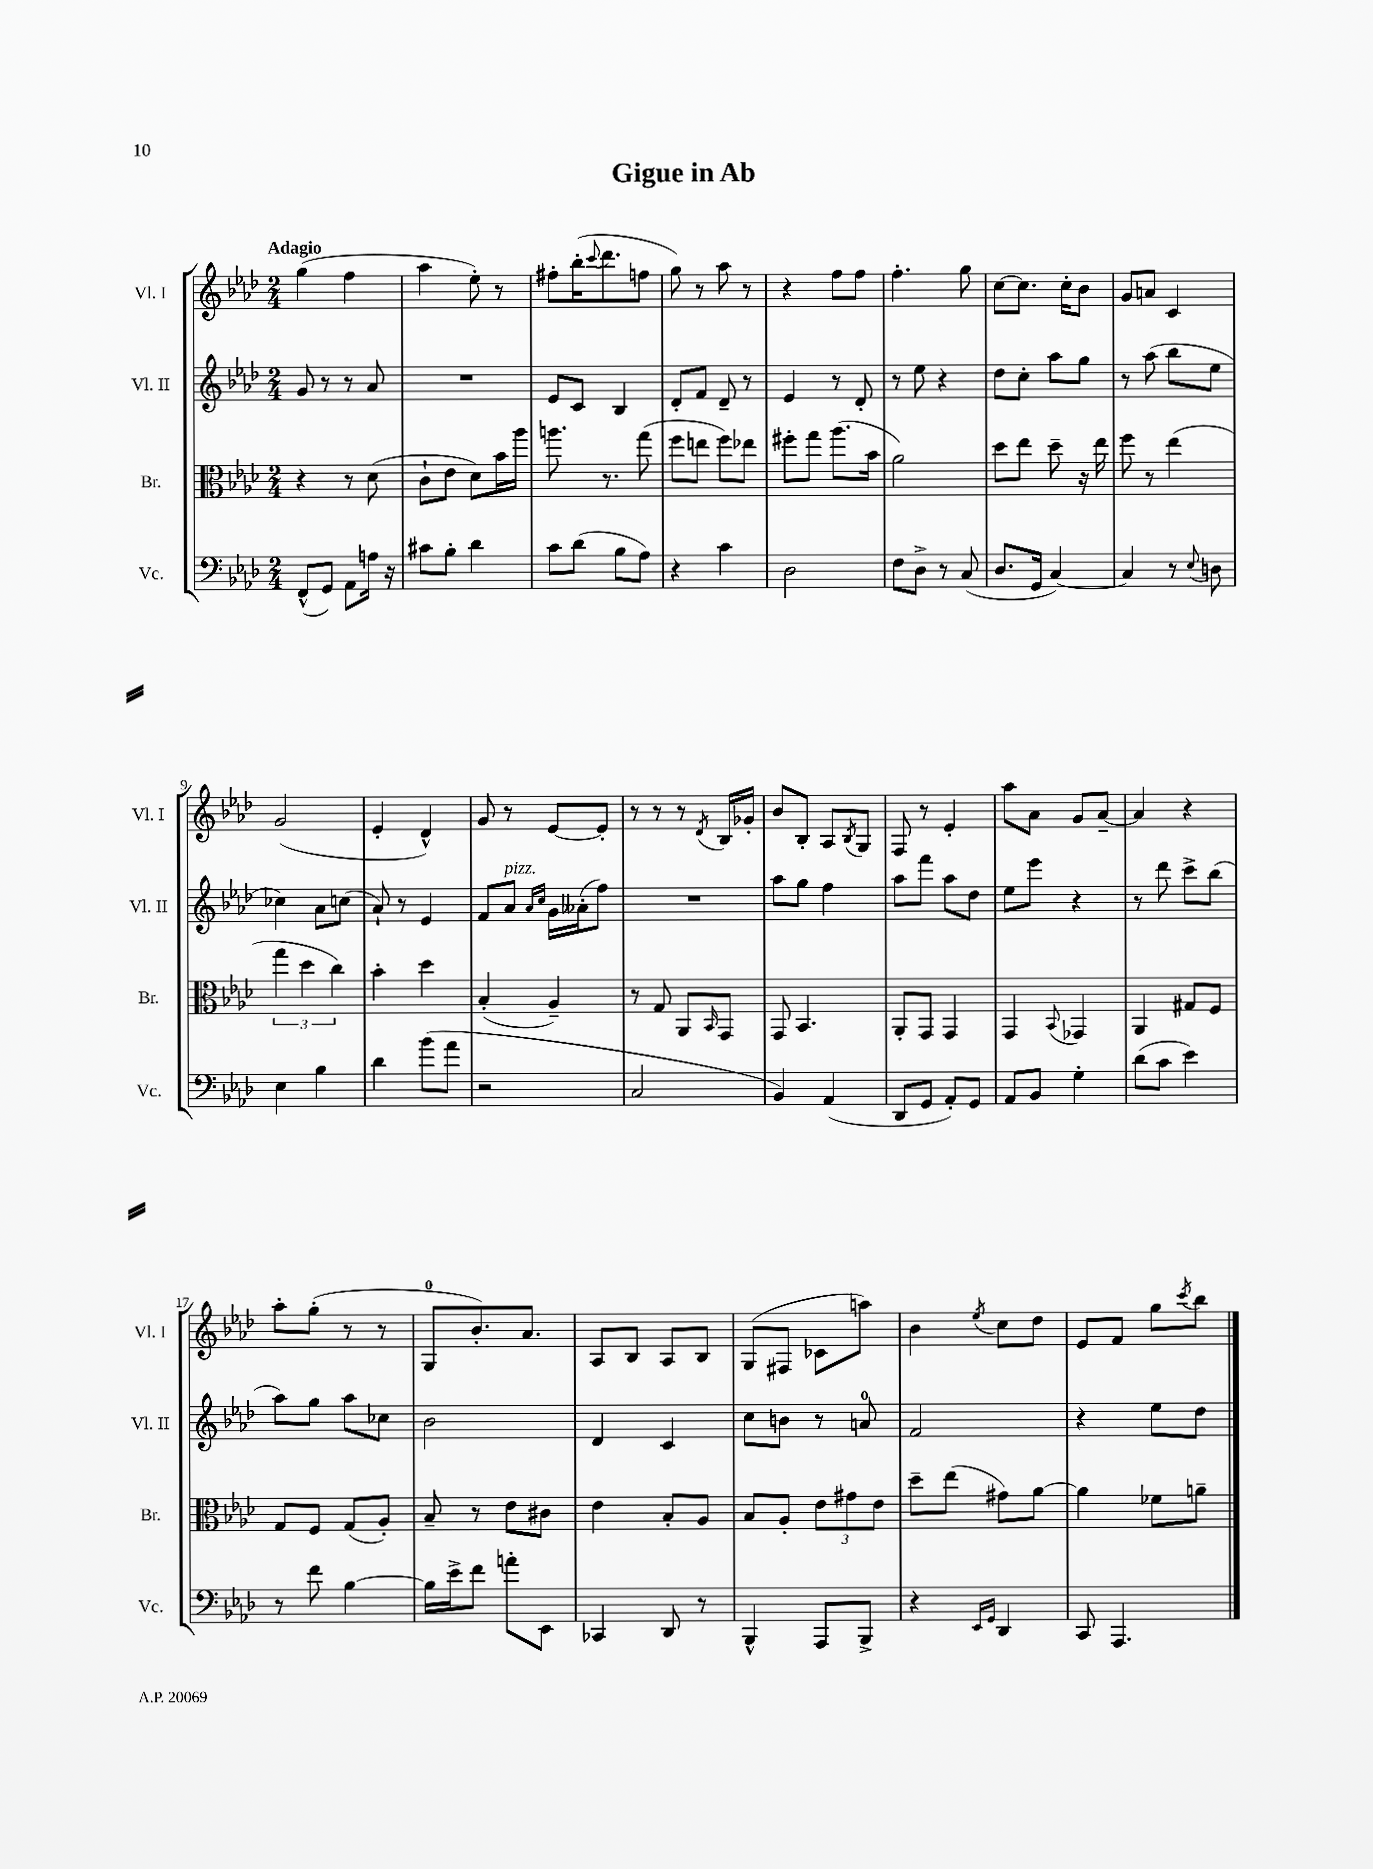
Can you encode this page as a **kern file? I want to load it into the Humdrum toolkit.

**kern	**kern	**kern	**kern
*part4	*part3	*part2	*part1
*staff4	*staff3	*staff2	*staff1
*I"Vc.	*I"Br.	*I"Vl. II	*I"Vl. I
*I'Vc.	*I'Br.	*I'Vl. II	*I'Vl. I
*clefF4	*clefC3	*clefG2	*clefG2
*k[b-e-a-d-]	*k[b-e-a-d-]	*k[b-e-a-d-]	*k[b-e-a-d-]
*M2/4	*M2/4	*M2/4	*M2/4
=1	=1	=1	=1
!	!	!	!LO:TX:a:B:t=Adagio
(8FF^^/L	4r	8g/	(4gg\
8GG/J)	.	8r	.
8AA-\L	8r	8r	4ff\
16An\Jk	(8d-\	8a-/	.
16r	.	.	.
=2	=2	=2	=2
8c#X\L	8c`\L	2r	4aa-\
8B-'\J	8e-\J	.	.
4d-\	8d-\L)	.	8ee-'\)
.	16b-\L	.	8r
.	16aa-\JJ	.	.
=3	=3	=3	=3
8c\L	8.aan\	8e-/L	8ff#X'\L
(8d-\J	.	8c/J	(16bb-'\K
.	.	.	8qqccc/
.	8.r	.	8.ddd-\
8B-\L	.	4B-/	.
8A-\J)	(8gg\	.	8ffn\J
=4	=4	=4	=4
4r	8ff\L	8d-'/L	8gg\)
.	8een\J	8f/J	8r
4c\	8ff\L)	8d-~/	8aa-\
.	8ee-X\J	8r	8r
=5	=5	=5	=5
2D-\	8ff#X'\L	4e-/	4r
.	8gg\J	.	.
.	(8.aa-\L	8r	8ff\L
.	.	8d-'/	8ff\J
.	16b-\Jk	.	.
=6	=6	=6	=6
8F\L	2a-\)	8r	4.ff'\
8D-^\J	.	8ee-\	.
8r	.	4r	.
(8C/	.	.	8gg\
=7	=7	=7	=7
8.D-/L	8dd-\L	8dd-\L	[8cc\L
.	8ee-\J	8cc'\J	8.cc\J]
16GG/Jk	.	.	.
[4C/)	8dd-~\	8aa-\L	.
.	.	.	16cc'\KL
.	16r	8gg\J	8b-\J
.	16ee-\	.	.
=8	=8	=8	=8
4C/]	8ff\	8r	8g/L
.	8r	(8aa-\	8an/J
8r	(4ee-\	8bb-\L	4c/
8qqE-/	.	.	.
8Dn\	.	8ee-\J	.
!!LO:LB:g=z
=9	=9	=9	=9
4E-\	6gg\	4cc-X\)	(2g/
.	6dd-\	.	.
4B-\	.	8a-\L	.
.	6cc\)	.	.
.	.	(8ccn\J	.
=10	=10	=10	=10
4d-\	4b-'\	8a-`/)	4e-'/
.	.	8r	.
(8b-\L	4dd-\	4e-/	4d-^^/)
8a-\J	.	.	.
=11	=11	=11	=11
2r	(4B-'/	8f/L	8g/
!	!	!LO:TX:a:i:t=pizz.	!
.	.	8a-/J	8r
.	.	16qqa-/LL	.
.	.	16qqcc/JJ	.
.	4A-~/)	16g\LL	[8e-/L
.	.	(16a--X'\J	.
.	.	8ff\J)	8e-'/J]
=12	=12	=12	=12
2C/	8r	2r	8r
.	8G/	.	8r
.	8AA-/L	.	8r
.	16qqBB-/	.	8qd-/
.	8GG/J	.	16B-/LL
.	.	.	16g-X'/JJ
=13	=13	=13	=13
4BB-/)	8GG/	8aa-\L	8b-/L
.	4.BB-/	8gg\J	8B-'/J
(4AA-/	.	4ff\	8A-/L
.	.	.	8qB-/
.	.	.	8G/J
=14	=14	=14	=14
8DD-/L	8AA-'/L	8aa-\L	8F/
8GG/J	8GG/J	8fff\J	8r
8AA-'/L)	4GG/	8aa-\L	4e-'/
8GG/J	.	8dd-\J	.
=15	=15	=15	=15
8AA-/L	4GG/	8ee-\L	8aa-\L
8BB-/J	.	8eee-\J	8a-\J
.	8qqBB-/	.	.
4G'\	4GG-X/	4r	8g/L
.	.	.	[8a-~/J
=16	=16	=16	=16
(8d-\L	4AA-/	8r	4a-/]
8c\J	.	8ddd-\	.
4e-\)	8G#X/L	8ccc^\L	4r
.	8F/J	(8bb-\J	.
!!LO:LB:g=z
=17	=17	=17	=17
8r	8G/L	8aa-\L)	8aa-'\L
8f\	8F/J	8gg\J	(8gg'\J
[4B-\	(8G/L	8aa-\L	8r
.	8A-'/J)	8cc-X\J	8r
=18	=18	=18	=18
16B-\LL]	8B-~/	2b-\	8G/L
16e-^\J	.	.	.
8f\J	8r	.	8.b-'/)
8an'\L	8e-\L	.	.
.	.	.	8.a-/J
8EE-\J	8c#X\J	.	.
=19	=19	=19	=19
4CC-X/	4e-\	4d-/	8A-/L
.	.	.	8B-/J
8DD-/	8B-'/L	4c/	8A-/L
8r	8A-/J	.	8B-/J
=20	=20	=20	=20
4BBB-^^/	8B-/L	8cc\L	(8G/L
.	8A-'/J	8bn\J	8F#X/J
8AAA-/L	12e-\L	8r	8c-X\L
.	12g#X\	.	.
8BBB-^/J	.	8an/	8aan\J)
.	12e-\J	.	.
=21	=21	=21	=21
4r	8dd-~\L	2f/	4b-\
.	(8ee-\J	.	.
16qqEE-/LL	.	.	.
16qqGG/JJ	.	.	8qee-/
4DD-/	8g#X\L)	.	8cc\L
.	[8a-\J	.	8dd-\J
=22	=22	=22	=22
8CC/	4a-\]	4r	8e-/L
4.AAA-/	.	.	8f/J
.	8f-X\L	8ee-\L	8gg\L
.	.	.	8qccc/
.	8an~\J	8dd-\J	8bb-\J
==	==	==	==
*-	*-	*-	*-
